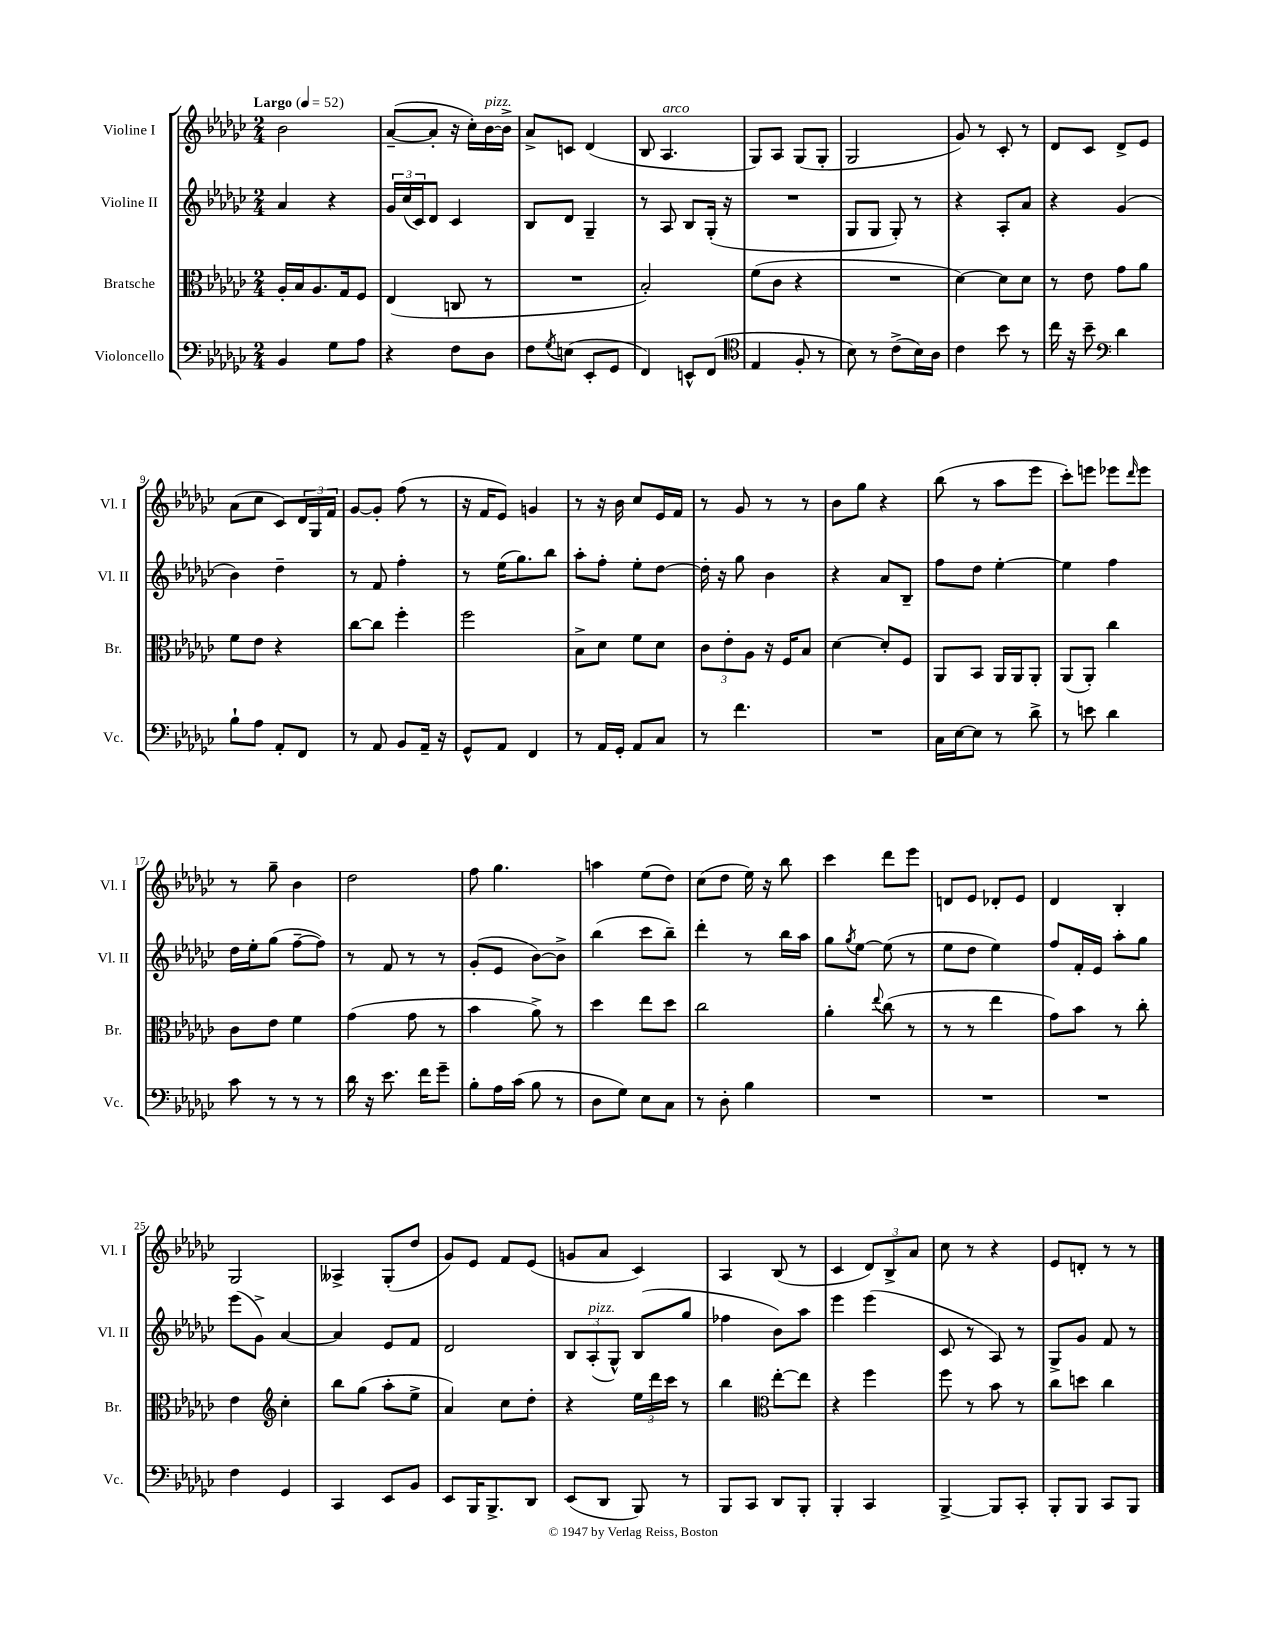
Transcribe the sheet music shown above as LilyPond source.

<<
\new StaffGroup <<
\new Staff = "s0" \with { instrumentName = "Violine I" shortInstrumentName = "Vl. I" } {
    \clef treble \key ges \major \numericTimeSignature \time 2/4 \tempo "Largo" 4 = 52
    bes'2 |
    aes'8~--( aes'8-. r16 ces''16-.) bes'16~^\markup { \italic "pizz." } bes'16-> |
    aes'8-> c'8 des'4( |
    bes8 aes4.^\markup { \italic "arco" } |
    ges8) aes8 ges8( ges8-. |
    ges2 |
    ges'8) r8 ces'8-. r8 |
    des'8 ces'8 des'8-> ees'8 |
    aes'8( ces''8 ces'8) \tuplet 3/2 { des'16 ges16 f'16 } |
    ges'8~ ges'8-. f''8( r8 |
    r16 f'16 ees'8) g'4 |
    r8 r16 bes'16 ces''8 ees'16 f'16 |
    r8 ges'8 r8 r8 |
    bes'8 ges''8 r4 |
    bes''8( r8 aes''8 ees'''8 |
    ces'''8-.) e'''8 ees'''8 \grace { des'''16 } ees'''8 |
    r8 ges''8-- bes'4 |
    des''2 |
    f''8 ges''4. |
    a''4 ees''8( des''8) |
    ces''8( des''8 ees''16) r16 bes''8 |
    ces'''4 des'''8 ees'''8 |
    d'8 ees'8 des'8-. ees'8 |
    des'4 bes4-. |
    ges2 |
    aeses4-> ges8-.( des''8 |
    ges'8) ees'8 f'8 ees'8( |
    g'8 aes'8 ces'4) |
    aes4 bes8( r8 |
    ces'4 \tuplet 3/2 { des'8) bes8-> aes'8 } |
    ces''8 r8 r4 |
    ees'8 d'8-. r8 r8 \bar "|." |
}
\new Staff = "s1" \with { instrumentName = "Violine II" shortInstrumentName = "Vl. II" } {
    \clef treble \key ges \major \numericTimeSignature \time 2/4
    aes'4 r4 |
    \tuplet 3/2 { ges'16 ces''16( ces'16) } des'8 ces'4 |
    bes8 des'8 ges4-- |
    r8 aes8 bes8 ges16-.( r16 |
    R2 |
    ges8 ges8 ges8-.) r8 |
    r4 aes8-. aes'8 |
    r4 ges'4( |
    bes'4) des''4-- |
    r8 f'8 f''4-. |
    r8 ees''16( ges''8.) bes''8 |
    aes''8-. f''8-. ees''8-. des''8~ |
    des''16-. r16 ges''8 bes'4 |
    r4 aes'8 bes8-- |
    f''8 des''8 ees''4~-. |
    ees''4 f''4 |
    des''16 ees''16-. ges''8( f''8~-- f''8) |
    r8 f'8 r8 r8 |
    ges'8-.( ees'8 bes'8~) bes'8-> |
    bes''4( ces'''8 bes''8--) |
    des'''4-. r8 bes''16 aes''16 |
    ges''8 \acciaccatura { ges''8 } ees''8~ ees''8( r8 |
    ees''8 des''8 ees''4) |
    f''8 f'16-. ees'16 aes''8-. ges''8 |
    ees'''8( ges'8->) aes'4~ |
    aes'4 ees'8 f'8 |
    des'2 |
    \tuplet 3/2 { bes8 aes8-.^\markup { \italic "pizz." }( ges8-^) } bes8( ges''8 |
    fes''4 bes'8) aes''8 |
    ees'''4 ees'''4( |
    ces'8 r8 aes8) r8 |
    ges8-> ges'8 f'8 r8 \bar "|." |
}
\new Staff = "s2" \with { instrumentName = "Bratsche" shortInstrumentName = "Br." } {
    \clef alto \key ges \major \numericTimeSignature \time 2/4
    aes16-. bes16 aes8. ges16 f8 |
    ees4( c8 r8 |
    R2 |
    bes2-.) |
    f'8( ces'8 r4 |
    R2 |
    des'4~) des'8 des'8 |
    r8 ees'8 ges'8 aes'8 |
    f'8 ees'8 r4 |
    ces''8~ ces''8 f''4-. |
    f''2 |
    bes8-> des'8 f'8 des'8 |
    \tuplet 3/2 { ces'8 ees'8-. aes8 } r16 f16 bes8 |
    des'4~ des'8-. f8 |
    aes,8 bes,8 aes,16 aes,16 aes,8-. |
    aes,8( aes,8-.) ces''4 |
    ces'8 ees'8 f'4 |
    ges'4( ges'8 r8 |
    bes'4 aes'8->) r8 |
    des''4 ees''8 des''8 |
    ces''2 |
    aes'4-. \appoggiatura { ees''8 } ces''8( r8 |
    r8 r8 ees''4 |
    ges'8) bes'8 r8 ces''8-. |
    ees'4 \clef treble ces''4-. |
    bes''8 ges''8( aes''8-. ees''8-> |
    aes'4) ces''8 des''8-. |
    r4 \tuplet 3/2 { ees''16 des'''16 ces'''16 } r8 |
    bes''4 \clef alto ees''8~-. ees''8 |
    r4 f''4 |
    f''8 r8 bes'8 r8 |
    ces''8 d''8 ces''4 \bar "|." |
}
\new Staff = "s3" \with { instrumentName = "Violoncello" shortInstrumentName = "Vc." } {
    \clef bass \key ges \major \numericTimeSignature \time 2/4
    bes,4 ges8 aes8 |
    r4 f8 des8 |
    f8 \acciaccatura { ges8 } e8( ees,8-. ges,8 |
    f,4) e,8-^ f,8( |
    \clef tenor ees4 f8-. r8 |
    bes8) r8 ces'8->( bes16) aes16 |
    ces'4 bes'8 r8 |
    ces''16 r16 bes'8-- \clef bass des'4 |
    bes8-! aes8 aes,8-. f,8 |
    r8 aes,8 bes,8 aes,16-- r16 |
    ges,8-^ aes,8 f,4 |
    r8 aes,16 ges,16-. aes,8 ces8 |
    r8 f'4. |
    R2 |
    ces16 ees16~ ees8 r8 des'8-> |
    r8 e'8 des'4 |
    ces'8 r8 r8 r8 |
    des'16 r16 ees'8. f'16 ges'8-- |
    bes8-. aes16 ces'16( bes8 r8 |
    des8 ges8) ees8 ces8 |
    r8 des8-. bes4 |
    R2 |
    R2 |
    R2 |
    f4 ges,4 |
    ces,4 ees,8 bes,8 |
    ees,8 bes,,16 bes,,8.-> des,8 |
    ees,8( des,8 bes,,8) r8 |
    bes,,8 ces,8 des,8 bes,,8-. |
    bes,,4-. ces,4 |
    bes,,4~-> bes,,8 ces,8-. |
    bes,,8-. bes,,8 ces,8 bes,,8 \bar "|." |
}
>>
>>
